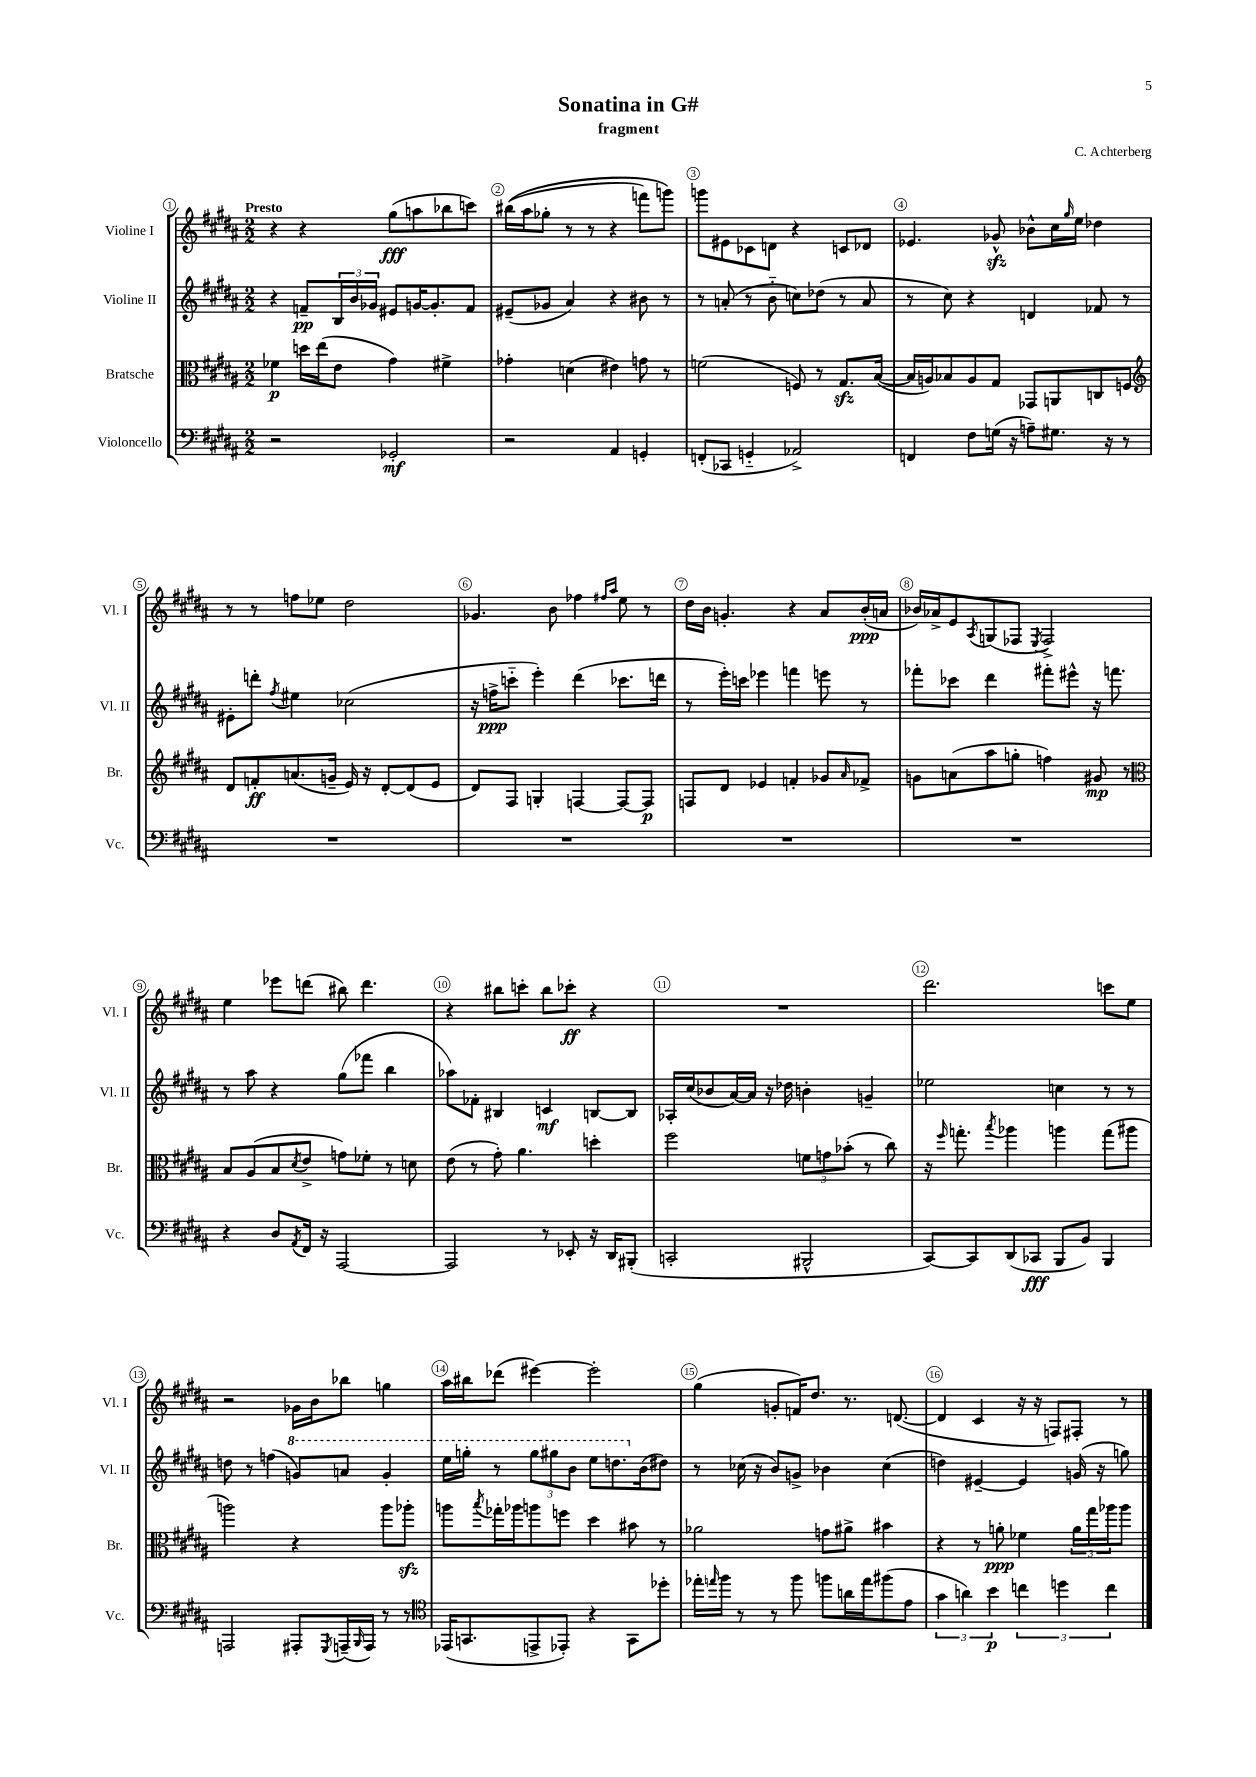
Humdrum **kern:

**kern	**dynam	**kern	**dynam	**kern	**dynam	**kern	**dynam
*part4	*part4	*part3	*part3	*part2	*part2	*part1	*part1
*staff4	*staff4	*staff3	*staff3	*staff2	*staff2	*staff1	*staff1
*I"Violoncello	*	*I"Bratsche	*	*I"Violine II	*	*I"Violine I	*
*I'Vc.	*	*I'Br.	*	*I'Vl. II	*	*I'Vl. I	*
*clefF4	*	*clefC3	*	*clefG2	*	*clefG2	*
*k[f#c#g#d#a#]	*	*k[f#c#g#d#a#]	*	*k[f#c#g#d#a#]	*	*k[f#c#g#d#a#]	*
*M2/2	*	*M2/2	*	*M2/2	*	*M2/2	*
=1	=1	=1	=1	=1	=1	=1	=1
!	!	!	!	!	!	!LO:TX:a:B:t=Presto	!
2r	.	4f-X\	p	4r	.	4r	.
.	.	16ddn\LL	.	8fn~/L	pp	4r	.
.	.	(16ee\J	.	.	.	.	.
.	.	8e\J	.	24B/L	.	.	.
.	.	.	.	24b/	.	.	.
.	.	.	.	24g-X/JJ	.	.	.
2GG-X'/	mf	4g#\)	.	8e#X/L	.	(8gg#\L	fff
.	.	.	.	[16gn/K	.	8aan\	.
.	.	.	.	8.g'/]	.	.	.
.	.	4f#X^\	.	.	.	8bb-X\	.
.	.	.	.	8f/J	.	8cccn\J)	.
=2	=2	=2	=2	=2	=2	=2	=2
2r	.	4g-X'\	.	(8e#X~/L	.	((16bb#X\LL	.
.	.	.	.	.	.	16aa#\J	.
.	.	.	.	8g-X/J	.	8gg-X'\J	.
.	.	(4dn\	.	4a#/)	.	8r	.
.	.	.	.	.	.	8r	.
4AA#/	.	4e#X\)	.	4r	.	4r	.
4GGn'/	.	8gn\	.	8b#X\	.	8fffn\L)	.
.	.	8r	.	8r	.	8gggn\J)	.
=3	=3	=3	=3	=3	=3	=3	=3
(8FFn'/L	.	(2fn\	.	8r	.	8gggn\L	.
8CC-X/J	.	.	.	(8an'/	.	8e#X\	.
4GGn/	.	.	.	8r	.	8c-X\	.
.	.	.	.	8b\	.	8dn\J	.
2AA-X^/)	.	8Fn/)	.	8ccn\L)	.	4r	.
.	.	8r	.	(8dd-X\J	.	.	.
.	.	8.G#zz/L	.	8r	.	8cn/L	.
.	.	.	.	8a/	.	8d-X/J	.
.	.	([16B/Jk	.	.	.	.	.
=4	=4	=4	=4	=4	=4	=4	=4
4FFn/	.	16B/LL]	.	8r	.	4.e-X/	.
.	.	16An/J)	.	.	.	.	.
.	.	8B-X/	.	8cc#\)	.	.	.
8F#\L	.	8A/	.	4r	.	.	.
(16Gn\Jk	.	8G#/J	.	.	.	8g-Xzz^^/	.
16r	.	.	.	.	.	.	.
8An~\L)	.	8GG-X/L	.	4dn/	.	8b-X^^\L	.
8.G#X\J	.	8AAn/	.	.	.	16cc#\L	.
.	.	.	.	.	.	16qqgg#/	.
.	.	.	.	.	.	16ee\JJ	.
.	.	8Cn/	.	8f-X/	.	4dd-X\	.
16r	.	.	.	.	.	.	.
8r	.	8Fn/J	.	8r	.	.	.
!!LO:LB:g=z
=5	=5	=5	=5	=5	=5	=5	=5
*	*	*clefG2	*	*	*	*	*
1r	.	8d#/L	.	8e#X'\L	.	8r	.
.	.	8fn'/	ff	8dddn'\J	.	8r	.
.	.	.	.	8qff#/	.	.	.
.	.	(8.an/	.	4ee#X\	.	8ffn\L	.
.	.	.	.	.	.	8ee-X\J	.
.	.	16gn~/Jk	.	.	.	.	.
.	.	16e/)	.	(2cc-X\	.	2dd#\	.
.	.	16r	.	.	.	.	.
.	.	[8d#'/L	.	.	.	.	.
.	.	(8d#/]	.	.	.	.	.
.	.	8e/J	.	.	.	.	.
=6	=6	=6	=6	=6	=6	=6	=6
1r	.	8d#/L)	.	16r	.	4.g-X/	.
.	.	.	.	16ffn^\KL	ppp	.	.
.	.	8F#/J	.	8cccn\J	.	.	.
.	.	4Gn'/	.	4eee'\)	.	.	.
.	.	.	.	.	.	8b\	.
.	.	[4Fn/	.	(4ddd#\	.	4ff-X\	.
.	.	.	.	.	.	16qqff#X/LL	.
.	.	.	.	.	.	16qqaa#/JJ	.
.	.	8F/L_	.	8.ccc-X\L	.	8ee\	.
.	.	8F/J]	p	.	.	8r	.
.	.	.	.	16dddn\Jk	.	.	.
=7	=7	=7	=7	=7	=7	=7	=7
1r	.	8Fn/L	.	8r	.	16dd#\LL	.
.	.	.	.	.	.	16b\JJ	.
.	.	8d#/J	.	16eee'\LL)	.	4.gn'/	.
.	.	.	.	16cccn\JJ	.	.	.
.	.	4e-X/	.	4eee-X\	.	.	.
.	.	4fn'/	.	4fffn\	.	4r	.
.	.	8g-X/L	.	8eeen\	.	8a#/L	.
.	.	16qqa#/	.	.	.	.	.
.	.	8f-X^/J	.	8r	.	(16b'/L	ppp
.	.	.	.	.	.	16an/JJ	.
=8	=8	=8	=8	=8	=8	=8	=8
1r	.	8gn\L	.	8fff-X'\L	.	16b-X/LL)	.
.	.	.	.	.	.	16a-X^/J	.
.	.	(8an\	.	8ccc-X\J	.	8e/	.
.	.	.	.	.	.	8qA#/	.
.	.	8aa#\	.	4ddd#\	.	(8Gn/	.
.	.	8ggn'\J	.	.	.	8F-X/J	.
.	.	.	.	.	.	8qE/	.
.	.	4ffn\)	.	8fff#X'\L	.	2F-^/)	.
.	.	.	.	8eee#X^^\J	.	.	.
.	.	8g#X/	mp	16r	.	.	.
.	.	.	.	8.fffn\	.	.	.
.	.	8r	.	.	.	.	.
!!LO:LB:g=z
=9	=9	=9	=9	=9	=9	=9	=9
*	*	*clefC3	*	*	*	*	*
4r	.	8B/L	.	8r	.	4ee\	.
.	.	(8A#/	.	8aa#\	.	.	.
8D#/L	.	8B/	.	4r	.	8eee-X\L	.
8qAA#/	.	8qd#/	.	.	.	.	.
16FF#/Jk	.	8e^/J	.	.	.	(8dddn\J	.
16r	.	.	.	.	.	.	.
[2AAA#/	.	8gn\L)	.	(8gg#\L	.	8bb#X\)	.
.	.	8f-X'\J	.	8fff-X\J	.	4.ddd\	.
.	.	8r	.	4bb\	.	.	.
.	.	8dn\	.	.	.	.	.
=10	=10	=10	=10	=10	=10	=10	=10
2AAA#/]	.	(8e\	.	8aa-X\L)	.	4r	.
.	.	8r	.	8f-X'\J	.	.	.
.	.	8g#'\)	.	4B#X/	.	8bb#X\L	.
.	.	4.a#\	.	.	.	8cccn'\J	.
8r	.	.	.	4cn/	mf	8bb#\L	.
8EE-X'/	.	.	.	.	.	8ccc-X'\J	ff
16r	.	4ddn'\	.	[8Bn/L	.	4r	.
16DD#/KL	.	.	.	.	.	.	.
(8BBB#X'/J	.	.	.	8B/J]	.	.	.
=11	=11	=11	=11	=11	=11	=11	=11
2CCn'/	.	2ff#\	.	16A-X'/LL	.	1r	.
.	.	.	.	(16cc#/J	.	.	.
.	.	.	.	8b-X/	.	.	.
.	.	.	.	[16a#/L)	.	.	.
.	.	.	.	16a#/JJ]	.	.	.
.	.	.	.	16r	.	.	.
.	.	.	.	16dd-X\	.	.	.
2BBB#X^^/	.	12fn\L	.	4bn'\	.	.	.
.	.	12gn\	.	.	.	.	.
.	.	(12b-X'\J	.	.	.	.	.
.	.	8r	.	4gn~/	.	.	.
.	.	8cc#\)	.	.	.	.	.
=12	=12	=12	=12	=12	=12	=12	=12
[8CC#/L)	.	16r	.	2ee-X\	.	2.ddd#\	.
.	.	16qqff#/	.	.	.	.	.
.	.	8.ggn'\	.	.	.	.	.
8CC#/]	.	.	.	.	.	.	.
.	.	8qbb/	.	.	.	.	.
(8DD#/	.	4aa-X\	.	.	.	.	.
8CC-X/J	fff	.	.	.	.	.	.
8BBB/L	.	4aan\	.	4ccn\	.	.	.
8BB/J)	.	.	.	.	.	.	.
4BBB/	.	(8gg\L	.	8r	.	8cccn\L	.
.	.	8aa#X\J	.	8r	.	8ee\J	.
!!LO:LB:g=z
=13	=13	=13	=13	=13	=13	=13	=13
2AAAn/	.	2aan\)	.	8ddn\	.	2r	.
.	.	.	.	8r	.	.	.
.	.	.	.	(4ffn\	.	.	.
*	*	*	*	*8va	*	*	*
8AAA#X'/L	.	4r	.	8ggn/L)	.	16g-X\LL	.
.	.	.	.	.	.	16b\J	.
8qGGG#/	.	.	.	.	.	.	.
(16AAAn~/L	.	.	.	8aan/J	.	8bb-X\J	.
16qqBBB/	.	.	.	.	.	.	.
16AAA/JJ)	.	.	.	.	.	.	.
8r	.	8aa\L	.	4gg'/	.	4ggn\	.
8r	.	8aa-Xzz'\J	.	.	.	.	.
=14	=14	=14	=14	=14	=14	=14	=14
*clefC4	*	*	*	*	*	*	*
(16EE-X/KL	.	8aan\L	.	16eee\LL	.	16aa#\LL	.
8.GGn/	.	.	.	16gggn'\JJ	.	16bb#X\J	.
.	.	8qbb/	.	.	.	.	.
.	.	16gg-X'\L	.	8r	.	(8ddd-X\J	.
.	.	16aa-X\J	.	.	.	.	.
8EEn^/	.	8aan\	.	12ggg\L	.	[4eee#X\)	.
.	.	.	.	12ggg#X\	.	.	.
8EE-X'/J)	.	8ffn\J	.	.	.	.	.
.	.	.	.	12bb\J	.	.	.
4r	.	4dd#\	.	8eee\L	.	2eee#'\]	.
.	.	.	.	8.dddn\	.	.	.
8GG\L	.	8b#X\	.	.	.	.	.
*	*	*	*	*X8va	*	*	*
.	.	.	.	(16b\k	.	.	.
8dd-X'\J	.	8r	.	8dd#X\J)	.	.	.
=15	=15	=15	=15	=15	=15	=15	=15
16ee-X'\LL	.	2a-X\	.	8r	.	(4gg#\	.
16qqeen/	.	.	.	.	.	.	.
16ff#\JJ	.	.	.	.	.	.	.
8r	.	.	.	(16cc-X\	.	.	.
.	.	.	.	16r	.	.	.
8r	.	.	.	8b/L)	.	8gn'/L	.
8ff#\	.	.	.	8gn^/J	.	16fn/K)	.
.	.	.	.	.	.	8.dd#/J	.
8ffn\L	.	8gn\L	.	4b-X\	.	.	.
16an\L	.	8a#X^\J	.	.	.	8.r	.
16ee\J	.	.	.	.	.	.	.
(8ff#X\	.	4b#X\	.	(4cc-\	.	.	.
.	.	.	.	.	.	([8.dn/	.
8e\J	.	.	.	.	.	.	.
=16	=16	=16	=16	=16	=16	=16	=16
6g#\	.	4r	.	4ddn\)	.	4d/]	.
6an\)	.	.	.	.	.	.	.
.	.	8r	.	[4e#X~/	.	4c#/	.
6b\	p	.	.	.	.	.	.
.	.	8an'\	ppp	.	.	.	.
6ccn\	.	4f-X\	.	4e#/]	.	16r	.
.	.	.	.	.	.	16r	.
.	.	.	.	.	.	8Fn/L)	.
6ddn\	.	.	.	.	.	.	.
.	.	24a\LL	.	(16gn/	.	8F#X'/J	.
.	.	24gg#\	.	.	.	.	.
.	.	.	.	16r	.	.	.
6cc\	.	24aa-X\J	.	.	.	.	.
.	.	8aa-\J	.	8ggn\)	.	8r	.
==	==	==	==	==	==	==	==
*-	*-	*-	*-	*-	*-	*-	*-
